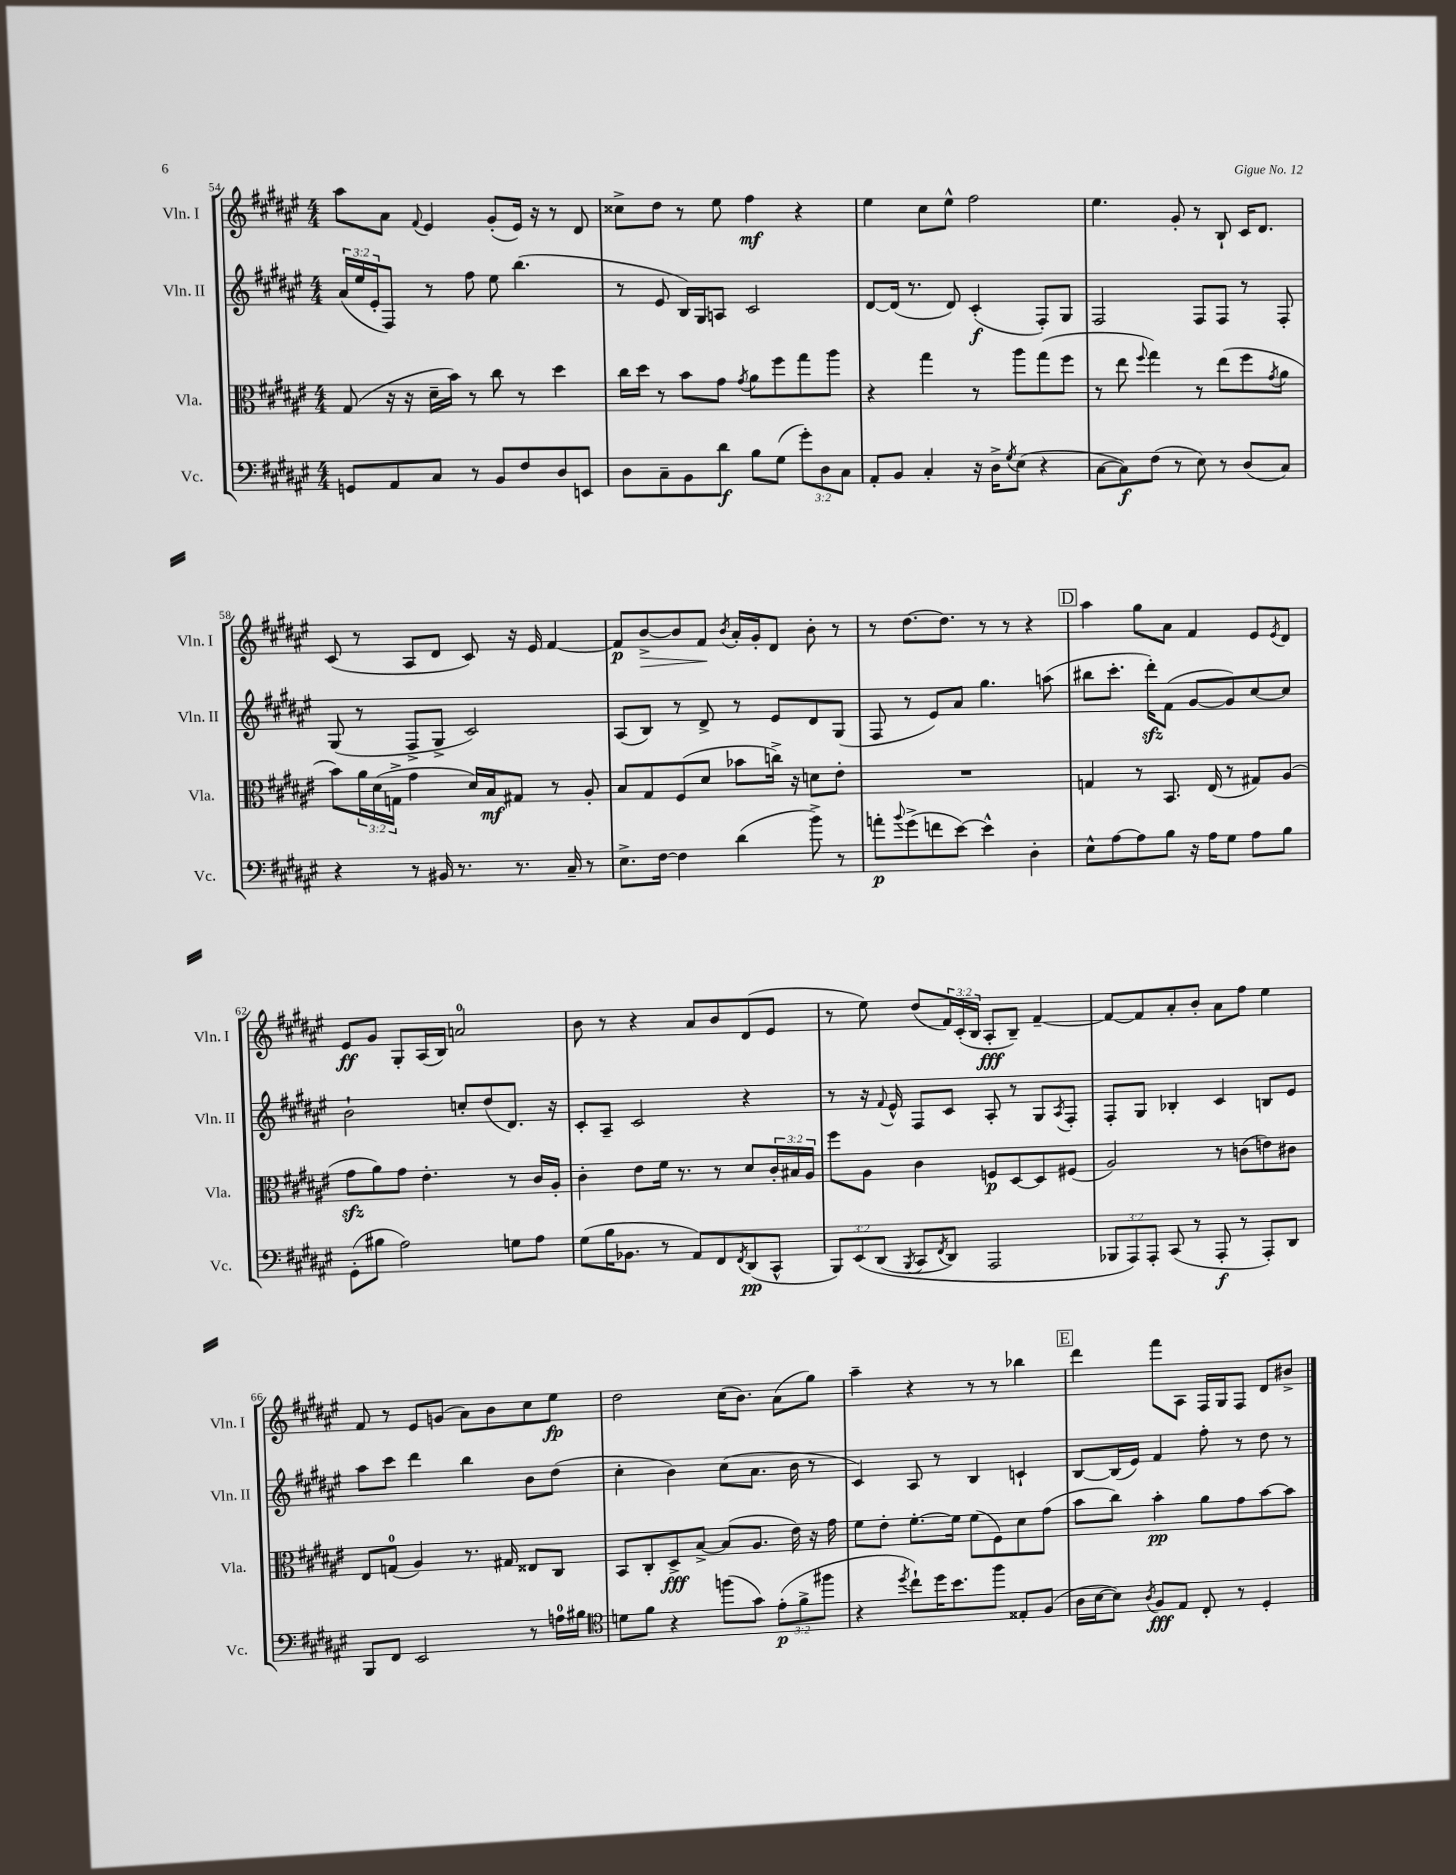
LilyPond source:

<<
\new StaffGroup <<
\new Staff = "s0" \with { instrumentName = "Vln. I" shortInstrumentName = "Vln. I" } {
    \clef treble \key fis \major \numericTimeSignature \time 4/4 \override Staff.TupletNumber.text = #tuplet-number::calc-fraction-text
    ais''8 ais'8 \appoggiatura { fis'8 } eis'4 gis'8-.( eis'16) r16 r8 dis'8 |
    cisis''8-> dis''8 r8 eis''8 fis''4\mf r4 |
    eis''4 cis''8 eis''8-^ fis''2 |
    eis''4. gis'8-. r8 b8-! cis'16 dis'8. |
    cis'8( r8 ais8 dis'8 cis'8) r16 eis'16 fis'4~ |
    fis'8\p b'8~->\> b'8 fis'8\! \acciaccatura { b'8 } ais'16-. gis'16-. dis'8 b'8-. r8 |
    r8 dis''8.~ dis''8. r8 r8 r4 |
    \mark \markup { \box "D" } ais''4 gis''8 ais'8 fis'4 eis'8 \acciaccatura { eis'8 } dis'8 |
    eis'8\ff gis'8 gis8-. ais16( b16) a'2-0 |
    b'8 r8 r4 ais'8 b'8 dis'8( eis'8 |
    r8 eis''8) dis''8( \tuplet 3/2 { fis'16) cis'16-.( b16 } ais8-.\fff b8--) fis'4~-- |
    fis'8~ fis'8 ais'8-. b'8-. ais'8 fis''8 eis''4 |
    fis'8 r8 eis'8 g'8( ais'8) b'8 cis''8 eis''8\fp |
    dis''2 cis''16( b'8.) ais'8( gis''8) |
    ais''4-- r4 r8 r8 bes''4 |
    \mark \markup { \box "E" } dis'''4 fis'''8 ais8 fis16 gis16 fis8 dis'8 bis'8-> \bar "|." |
}
\new Staff = "s1" \with { instrumentName = "Vln. II" shortInstrumentName = "Vln. II" } {
    \clef treble \key fis \major \numericTimeSignature \time 4/4 \override Staff.TupletNumber.text = #tuplet-number::calc-fraction-text
    \tuplet 3/2 { ais'16( eis''16 eis'16-. } fis8) r8 fis''8 eis''8 b''4.( |
    r8 eis'8 b16) gis16 a8 cis'2 |
    dis'8~ dis'16( r8. dis'8) cis'4-.\f( fis8-.) gis8 |
    fis2 fis8 fis8 r8 fis8-. |
    gis8( r8 fis8-> gis8-> cis'2) |
    ais8( b8) r8 dis'8-> r8 eis'8 dis'8 gis8( |
    fis8 r8 eis'8) ais'8 gis''4. a''8( |
    \mark \markup { \box "D" } bis''8 cis'''8.-. dis'''16-.\sfz) fis'8( gis'8~ gis'8) cis''8~ cis''8 |
    b'2-! c''8-. dis''8( dis'8.) r16 |
    cis'8-. ais8-- cis'2 r4 |
    r8 r16 \appoggiatura { fis'8 } eis'16-^ fis8 cis'8 ais8-. r8 gis8 \acciaccatura { ais8 } fis8-. |
    fis8-. gis8 bes4-. cis'4 b8 eis'8 |
    ais''8 cis'''8 dis'''4 b''4 b'8 dis''8( |
    cis''4-. b'4) cis''8( ais'8. b'16 r8 |
    cis'4) ais8 r8 b4 c'4-! |
    \mark \markup { \box "E" } b8~ b16( eis'16) fis'4 fis''8-. r8 dis''8 r8 \bar "|." |
}
\new Staff = "s2" \with { instrumentName = "Vla." shortInstrumentName = "Vla." } {
    \clef alto \key fis \major \numericTimeSignature \time 4/4 \override Staff.TupletNumber.text = #tuplet-number::calc-fraction-text
    gis8( r16 r16 dis'16-- b'16) r8 cis''8 r8 dis''4 |
    cis''16 dis''16 r8 b'8 gis'8 \acciaccatura { gis'8 } ais'8 fis''8 gis''8 ais''8 |
    r4 gis''4 r8 ais''8 gis''8( fis''8 |
    r8 eis''8 \appoggiatura { fis''8 } gis''4) r8 eis''8( fis''8 \acciaccatura { gis'8 } ais'8 |
    b'8) \tuplet 3/2 { ais'16 dis'16( g16-> } gis'4 dis'16) b16\mf gis8 r8 ais8-. |
    b8 gis8 fis8( dis'8 bes'8 c''16->) r16 d'8 eis'8-. |
    R1 |
    \mark \markup { \box "D" } g4 r8 b,8. eis16( r8 gis8) ais8( |
    gis'8\sfz ais'8) gis'8 eis'4.-. r8 cis'16 ais16-. |
    cis'4-. eis'8 fis'16 r8. r8 dis'8 \tuplet 3/2 { cis'16-. bis16 ais16 } |
    fis''8 ais8 cis'4 f8\p dis8~ dis8 fis8( |
    ais2) r8 c'8( e'8) cis'8 |
    eis8 g8-0( ais4) r8. gis16 eisis8 cis8 |
    b,8 cis8-. dis8->\fff b8~-> b8( ais8. eis'16) r16 gis'16 |
    fis'8 eis'8-. fis'8.~-. fis'16 fis'8( fis8) dis'8 gis'8( |
    \mark \markup { \box "E" } b'8 cis''8) b'4-.\pp ais'8 gis'8 b'8~ b'8 \bar "|." |
}
\new Staff = "s3" \with { instrumentName = "Vc." shortInstrumentName = "Vc." } {
    \clef bass \key fis \major \numericTimeSignature \time 4/4 \override Staff.TupletNumber.text = #tuplet-number::calc-fraction-text
    g,8 ais,8 cis8 r8 b,8 fis8 dis8 e,8 |
    dis8 cis8-- b,8 dis'8\f b8 gis8( \tuplet 3/2 { gis'8-.) dis8 cis8 } |
    ais,8-. b,8 cis4-. r16 dis16-> \acciaccatura { gis8 } eis8( r4 |
    cis8~ cis8\f) fis8( r8 eis8) r8 dis8( cis8) |
    r4 r8 bis,16 r8. r8. cis16-- r8 |
    eis8.-> fis16~ fis4 dis'4( b'8->) r8 |
    a'8-.\p \appoggiatura { b'8 } gis'8->( f'8 eis'8~) eis'4-^ dis4-. |
    \mark \markup { \box "D" } eis8-^ ais8~ ais8 b8 r16 ais16 gis8 ais8 b8 |
    gis,8-.( bis8 ais2) g8 ais8 |
    gis8( b16 bes,8. r8 ais,8) fis,8 \acciaccatura { fis,8 } dis,8\pp( cis,8-^ |
    \tuplet 3/2 { b,,8) eis,8\( dis,8( } \acciaccatura { b,,8 } cis,8 \acciaccatura { fis,8 } dis,8) ais,,2 |
    \tuplet 3/2 { bes,,8 ais,,8\) ais,,8-. } cis,8( r8 ais,,8-.\f r8 ais,,8-.) dis,8 |
    b,,8 fis,8 eis,2 r8 a16-0 bis16 |
    \clef tenor d'8 fis'8 r4 f''8( gis'8) \tuplet 3/2 { eis'8-.\p( fis'8-> fis''8 } |
    r4 \acciaccatura { dis''8 } cis''8-!) dis''16 b'8. fis''8 eisis8-. fis8( |
    \mark \markup { \box "E" } ais16 b16~ b8) \acciaccatura { ais8 } fis8\fff eis8 cis8-. r8 dis4-. \bar "|." |
}
>>
>>
\layout { \context { \Score currentBarNumber = #54 } }
